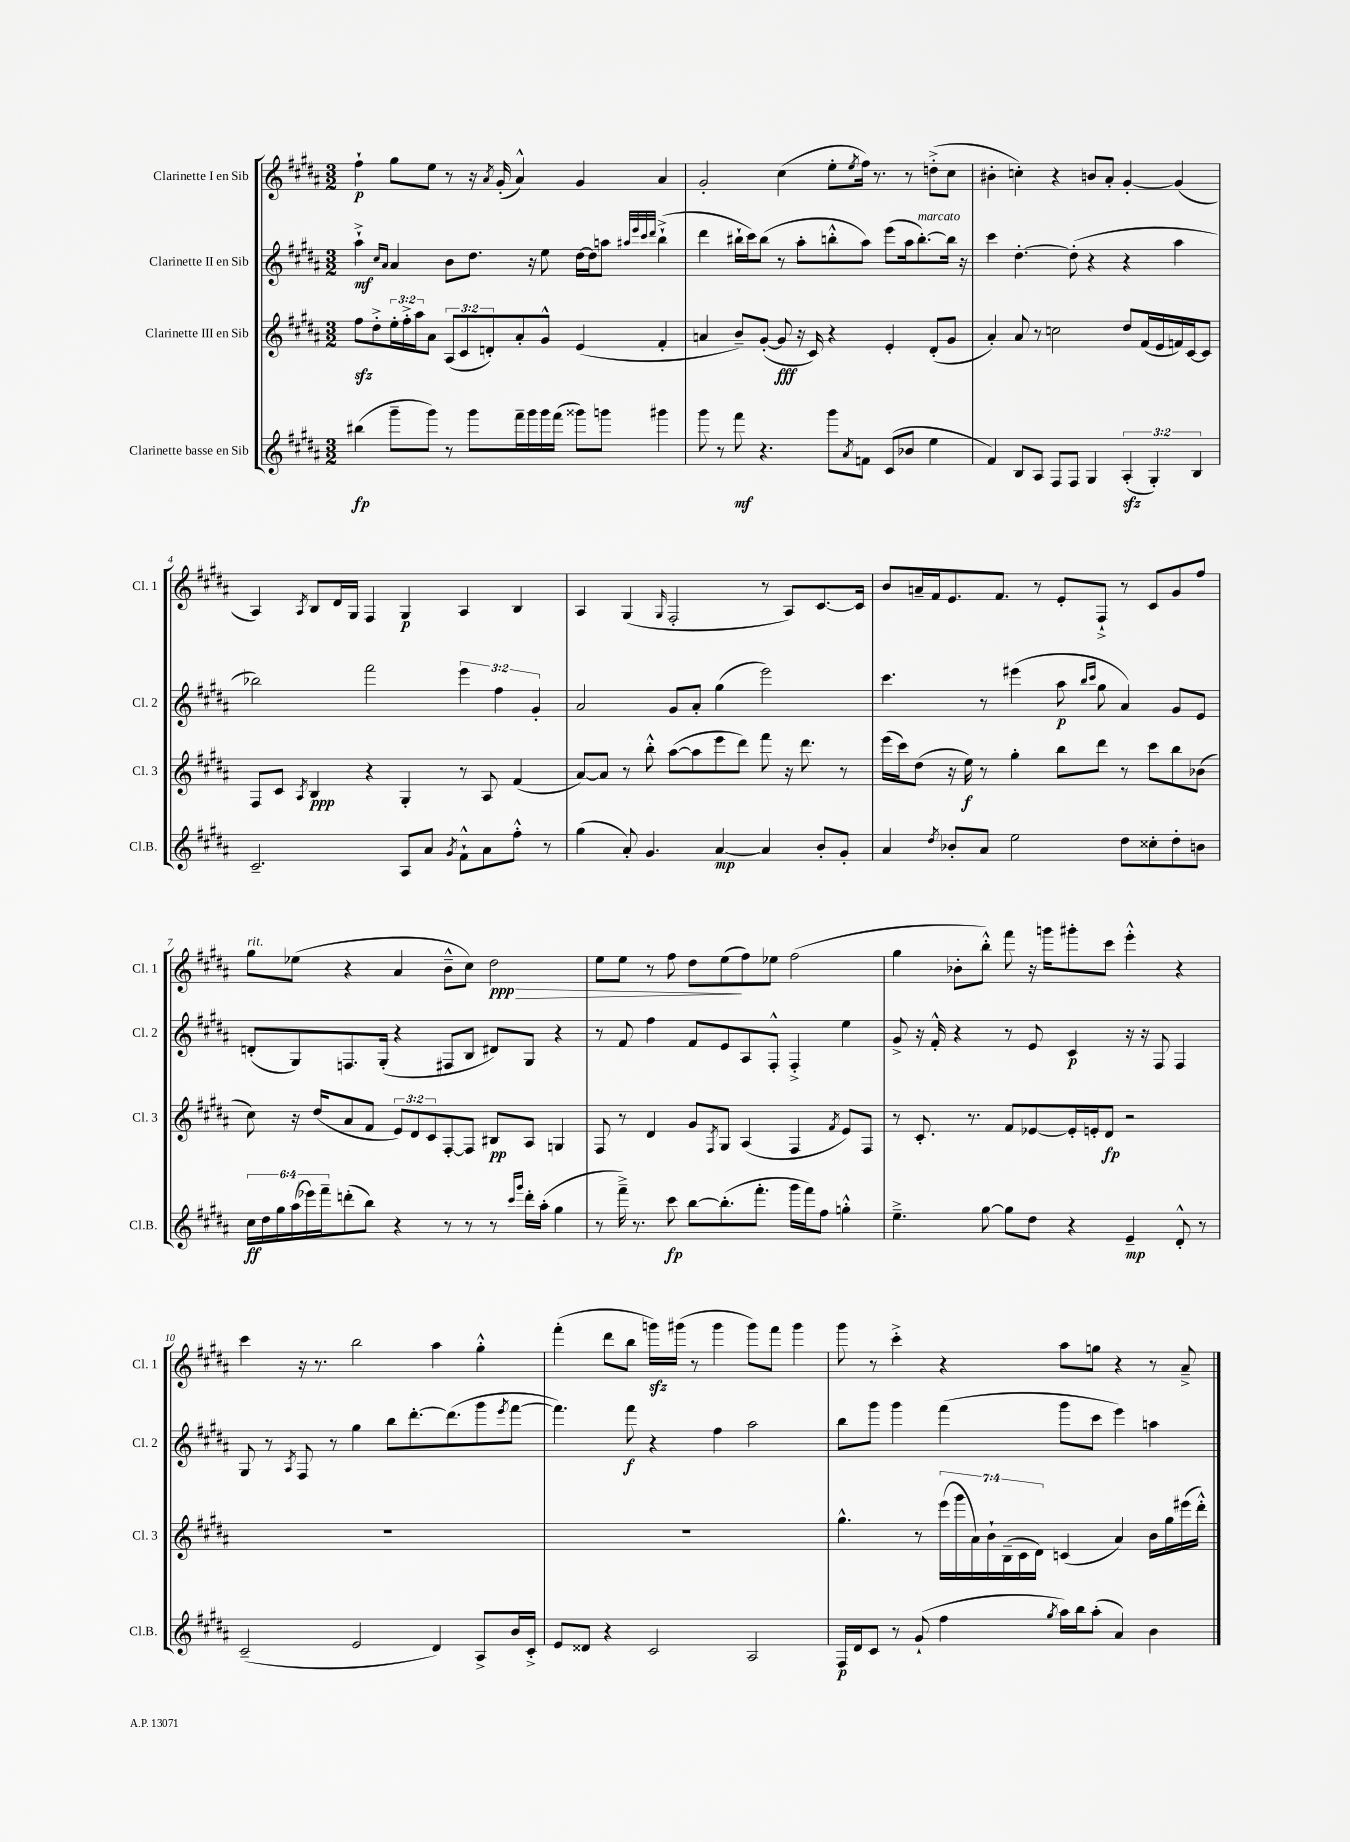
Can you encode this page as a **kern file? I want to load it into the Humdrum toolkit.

**kern	**kern	**kern	**kern
*staff4	*staff3	*staff2	*staff1
*clefG2	*clefG2	*clefG2	*clefG2
*k[f#c#g#d#a#]	*k[f#c#g#d#a#]	*k[f#c#g#d#a#]	*k[f#c#g#d#a#]
*M3/2	*M3/2	*M3/2	*M3/2
(4bb#	8ff#	4aa#`^	4ff#`
.	8dd#'^	.	.
.	.	16qqcc#	.
.	.	16qqa#	.
8ggg#~	24ee'	4a#	8gg#
.	24ff#'^	.	.
.	24aa#	.	.
8ggg#)	8a#	.	8ee
8r	(12A#	8b	8r
.	12c#	.	.
8ggg#	.	8.dd#	16r
.	12d')	.	.
.	.	.	8qa#
.	.	.	(16g#'
16fff#~	8a#'	.	4a#^^)
16ggg#	.	16r	.
16ggg#	8g#^^	8ee	.
(16fff#	.	.	.
8ggg##)	(4e	[16dd#	4g#
.	.	16dd#]	.
8ggg	.	8aa	.
.	.	32qqaa#	.
.	.	32qqeee	.
.	.	32qqccc#	.
.	.	32qqddd#	.
4ggg#	4f#'	(4bb`^	4a#
=	=	=	=
8ggg#	4a	4ddd#	2g#'
8r	.	.	.
8fff#	8b~)	16bb#`	.
.	.	16ccc#)	.
4.r	([8g#'	(8bb#	.
.	8g#]	8r	(4cc#
.	16r	8aa#'	.
.	16c#)	.	.
8ggg#	4r	8bb'^^	8ee'
8qa#	.	.	8qee
8f	.	8aa#)	16ff#)
.	.	.	8.r
(8c#	4e'	(8eee	.
8b-	.	16aa#	8r
.	.	[8.bb')	.
4ee	(8d#'	.	(8dd'^
.	8g#	16bb]	8cc#
.	.	16r	.
=	=	=	=
4f#)	4a#')	4ccc#	4b#'
8B	8a#	[4.dd#'	4cc')
8A#	8r	.	.
8F#	2cc	.	4r
8F#	.	(8dd#']	.
4G#	.	4r	8b
.	.	.	8a#'
(6A#'	8dd#	4r	[4g#'
.	(16f#	.	.
6G#')	.	.	.
.	16e	.	.
.	16f)	4aa#	(4g#]
.	[16c#	.	.
6B	.	.	.
.	8c#]	.	.
=	=	=	=
2.c#~	8F#	2bb-)	4A#)
.	8c#	.	.
.	8qA#	.	8qA#
.	4B	.	8B
.	.	.	16d#
.	.	.	16G#
.	4r	2fff#	4F#
8A#	4G#'	.	4G#
8a#	.	.	.
8qg#	.	.	.
8f#`^^	8r	6eee	4A#
8a#	8A#	.	.
.	.	6ff#	.
8ff#'^^	(4f#	.	4B
.	.	6g#'	.
8r	.	.	.
=	=	=	=
(4gg#	[8a#)	2a#	4A#
.	8a#]	.	.
8a#')	8r	.	(4G#
4.g#	8bb'^^	.	.
.	.	.	16qqG#
.	([8aa#	8g#	2F#'
.	8aa#]	8a#'	.
[4a#	8eee	(4gg#	.
.	8ddd#)	.	.
4a#]	8fff#	2eee)	8r
.	16r	.	8A#)
.	8.ddd#	.	.
8b'	.	.	[8.c#
8g#'	8r	.	.
.	.	.	16c#]
=	=	=	=
4a#	(16eee	4.ccc#	8b
.	16ccc#)	.	.
.	(8dd#	.	16a~
.	.	.	16f#
8qdd#	.	.	.
8b-'	16r	.	8.e
.	16ee)	.	.
8a#	8r	8r	.
.	.	.	8.f#
2ee	4gg#'	(4eee#	.
.	.	.	8r
.	8bb	8aa#	8e'
.	.	16qqbb	.
.	.	16qqccc#	.
.	8ddd#	8gg#	8F#`^
8dd#	8r	4a#)	8r
8cc##'	8ccc#	.	8c#
8dd#'	8bb	8g#	8g#
8b	(8b-	8e	8ff#
=	=	=	=
24cc#	8cc#)	(8d'	8gg#
24dd#	.	.	.
24gg#	.	.	.
(24aa#	16r	8G#)	(8ee-
24eee-)	.	.	.
.	(16dd#	.	.
24fff#~	.	.	.
(8ddd'	8a#	8.F	4r
8bb)	8f#	.	.
.	.	(16G#'	.
4r	12e)	4r	4a#
.	12d#	.	.
.	12c#	.	.
8r	[8F#'	8F#	8b~^^
8r	8F#]	8B	8cc#)
8r	8B#	8d#)	2dd#
16qqccc#	.	.	.
16qqggg#	.	.	.
16ddd'	8A#	8G#	.
(16aa#'	.	.	.
4gg#	4G	4r	.
=	=	=	=
8r	8F#	8r	8ee
16fff#~^)	8r	8f#	8ee
8.r	.	.	.
.	4d#	4ff#	8r
8ccc#	.	.	8ff#
[8bb	8g#	8f#	8dd#
.	8qF#	.	.
(8.bb']	8G#	8e	(8ee
.	(4A#	8A#	8ff#)
8.fff#'	.	.	.
.	.	8F#'^^	8ee-
16ggg#	4F#	4F#'^	(2ff#
16fff#)	.	.	.
8ff#	.	.	.
.	8qf#	.	.
4gg'^^	8e)	4ee	.
.	8F#	.	.
=	=	=	=
4.ee~^	8r	8g#^	4gg#
.	8.c#'	16r	.
.	.	16f#'^^	.
.	.	4r	8b-'
.	8.r	.	.
[8gg#	.	.	8bb'^^)
8gg#]	8f#	8r	8fff#
8dd#	[8e-	8e	16r
.	.	.	16ggg
4r	16e-']	4c#	8ggg#'
.	16e'	.	.
.	8d#	.	8ccc#
4e~	2r	16r	4eee'^^
.	.	16r	.
.	.	8F#	.
8d#'^^	.	4F#	4r
8r	.	.	.
=	=	=	=
(2c#~	1.r	8G#	4ccc#
.	.	8r	.
.	.	8qA#	.
.	.	8F#	16r
.	.	.	8.r
.	.	8r	.
2e	.	4gg#	2bb
.	.	8bb	.
.	.	[8.ddd#'	.
4d#)	.	.	4aa#
.	.	(8.ddd#]	.
8A#^	.	8ggg#	4gg#'^^
.	.	8qeee	.
16b	.	[8fff#	.
16c#'^	.	.	.
=	=	=	=
8e	1.r	4.fff#])	(4fff#'
8d##	.	.	.
4r	.	.	8ddd#
.	.	8fff#	8bb
2c#	.	4r	16ggg)
.	.	.	(16ggg#
.	.	.	8r
.	.	4ff#	4ggg#
2A#	.	2aa#	8ggg#)
.	.	.	8fff#
.	.	.	4ggg#
=	=	=	=
16F#	4.gg#^^	8bb	8ggg#
16d#	.	.	.
8c#	.	8ggg#	8r
8r	.	4ggg#	4ccc#'^
(8g#`	8r	.	.
4ff#	(28eee	(4fff#	4r
.	28ggg#	.	.
.	28a#)	.	.
.	28b`	.	.
.	(28B~	.	.
.	28c#	.	.
.	28d#)	.	.
8qgg#	.	.	.
16aa#)	(4c	8ggg#	8aa#
16bb	.	.	.
(8aa#'	.	8ccc#	8gg
4a#)	4a#)	4eee)	4r
4b	16b	4aa	8r
.	16gg#	.	.
.	(16eee#	.	8a#~^
.	16ddd#'^^)	.	.
==	==	==	==
*-	*-	*-	*-
